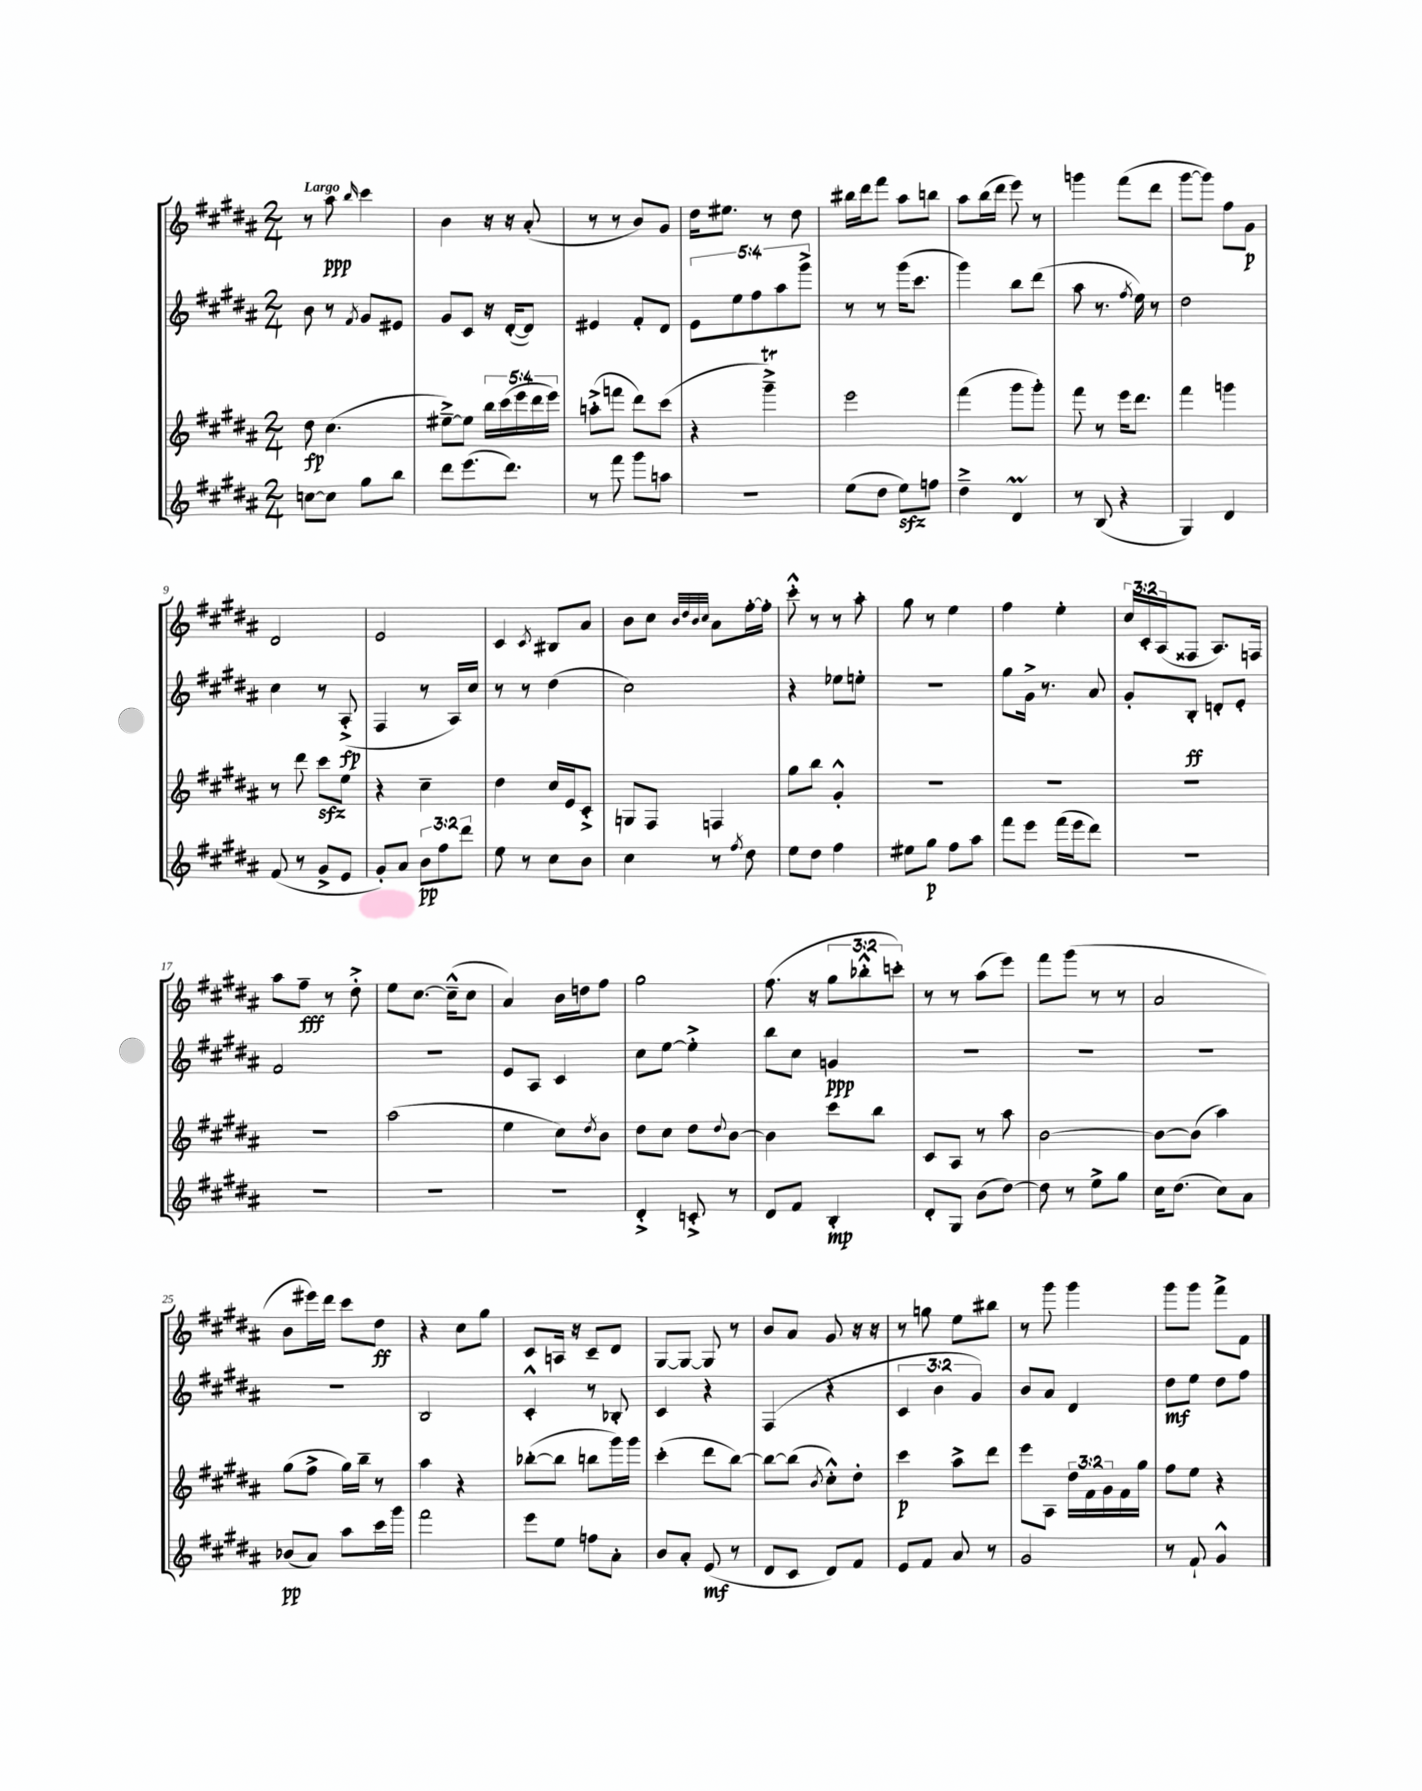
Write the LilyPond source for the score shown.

<<
\new StaffGroup <<
\new Staff = "s0" {
    \clef treble \key b \major \numericTimeSignature \time 2/4 \override Staff.TupletNumber.text = #tuplet-number::calc-fraction-text \tempo "Largo"
    r8 ais''8\ppp \grace { b''16 } cis'''4 |
    b'4 r16 r16 ais'8-.( |
    r8 r8 b'8) gis'8 |
    dis''16 eis''8. r8 dis''8 |
    bis''16 dis'''16 fis'''8 ais''8 b''8 |
    ais''8 b''16( dis'''16 e'''8) r8 |
    g'''4 fis'''8( dis'''8 |
    gis'''8~ gis'''8) fis''8 gis'8\p |
    dis'2 |
    e'2 |
    cis'4 \acciaccatura { cis'8 } bis8 ais'8 |
    b'8 cis''8 \grace { b'32 dis''32 b'32 cis''32 } ais'8 fis''16~-. fis''16-. |
    cis'''8-.-^ r8 r8 ais''8-. |
    gis''8 r8 e''4 |
    fis''4 e''4-. |
    \tuplet 3/2 { cis''16 cis'16-. ais16( } fisis8 ais8.) f16 |
    ais''8 fis''8--\fff r8 dis''8-.-> |
    e''8 cis''8.~ cis''16---^( cis''8 |
    ais'4) b'16 d''16 fis''8 |
    gis''2 |
    fis''8.( r16 \tuplet 3/2 { gis''8 bes''8-.-^ c'''8-.) } |
    r8 r8 ais''8( e'''8) |
    fis'''8 gis'''8( r8 r8 |
    ais'2 |
    b'8 eis'''16) dis'''16 cis'''8 dis''8\ff |
    r4 cis''8 gis''8 |
    cis'8 a16 r16 cis'8-- dis'8 |
    gis8~ gis8~ gis8 r8 |
    b'8 ais'8 gis'8 r16 r16 |
    r8 g''8 e''8 bis''8 |
    r8 gis'''8 gis'''4 |
    gis'''8 gis'''8 fis'''8-> fis'8 \bar "|." |
}
\new Staff = "s1" {
    \clef treble \key b \major \numericTimeSignature \time 2/4 \override Staff.TupletNumber.text = #tuplet-number::calc-fraction-text
    b'8 r8 \acciaccatura { fis'8 } gis'8 eis'8 |
    gis'8 cis'8 r16 dis'16~-.( dis'8) |
    eis'4 fis'8-. dis'8 |
    \tuplet 5/4 { e'8 e''8 fis''8 ais''8 gis'''8-> } |
    r8 r8 gis'''16( cis'''8. |
    gis'''4) b''8 dis'''8( |
    ais''8 r8. \acciaccatura { fis''8 } e''16) r8 |
    dis''2 |
    cis''4 r8 ais8-.->\fp( |
    fis4 r8 ais16) cis''16 |
    r8 r8 dis''4( |
    cis''2) |
    r4 ees''8 e''8-. |
    R2 |
    gis''8 gis'16-> r8. ais'8 |
    gis'8-. b8-.\ff d'8-. e'8-. |
    fis'2 |
    r2 |
    e'8 ais8 cis'4 |
    cis''8 e''8~ e''4-.-> |
    b''8 cis''8 g'4\ppp |
    R2 |
    R2 |
    R2 |
    R2 |
    b2 |
    cis'4-.-^ r8 bes8-. |
    cis'4 r4 |
    fis4( r4 |
    \tuplet 3/2 { cis'4 b'4 gis'4) } |
    b'8 ais'8 dis'4 |
    dis''8\mf e''8 dis''8 fis''8 \bar "|." |
}
\new Staff = "s2" {
    \clef treble \key b \major \numericTimeSignature \time 2/4 \override Staff.TupletNumber.text = #tuplet-number::calc-fraction-text
    dis''8\fp cis''4.( |
    eis''8~--->) eis''8 \tuplet 5/4 { b''16 cis'''16( e'''16 dis'''16 e'''16) } |
    a''8-.->( f'''8 dis'''8) cis'''8( |
    r4 gis'''4--->\trill) |
    e'''2 |
    fis'''4( gis'''8 gis'''8-.) |
    fis'''8 r8 e'''16 dis'''8. |
    fis'''4 g'''4 |
    r8 dis'''8 cis'''8\sfz e''8 |
    r4 cis''4-- |
    dis''4 cis''16 e'16 cis'8-.-> |
    g8 fis8 f4 |
    gis''8 b''8 gis'4-.-^ |
    R2 |
    R2 |
    R2 |
    R2 |
    ais''2( |
    e''4 cis''8) \acciaccatura { dis''8 } b'8 |
    dis''8 cis''8 dis''8 \appoggiatura { dis''8 } b'8~ |
    b'4 cis'''8 b''8 |
    cis'8 ais8 r8 ais''8 |
    b'2~ |
    b'8~ b'8( ais''4) |
    gis''8( fis''8-> gis''16) b''16-- r8 |
    ais''4 r4 |
    bes''8~-.( bes''8 b''8 gis'''16) gis'''16 |
    cis'''4-.( dis'''8 b''8~) |
    b''8~ b''8( \acciaccatura { b'8 } cis''8-.-^) dis''8-. |
    cis'''4\p ais''8-> dis'''8 |
    e'''8 ais8 \tuplet 3/2 { dis''16 fis'16 gis'16 } fis'16 gis''16 |
    fis''8 e''8 r4 \bar "|." |
}
\new Staff = "s3" {
    \clef treble \key b \major \numericTimeSignature \time 2/4 \override Staff.TupletNumber.text = #tuplet-number::calc-fraction-text
    c''8~ c''8 gis''8 b''8 |
    dis'''8 e'''8.( dis'''8.) |
    r8 fis'''8 gis'''8 a''8 |
    R2 |
    e''8( dis''8 e''8\sfz) f''8 |
    dis''4---> dis'4\prall |
    r8 b8( r4 |
    gis4) dis'4 |
    fis'8( r8 gis'8-> e'8 |
    gis'8-.) ais'8 \tuplet 3/2 { b'8\pp fis''8 dis'''8 } |
    e''8 r8 cis''8 b'8 |
    cis''4 r8 \acciaccatura { fis''8 } dis''8 |
    e''8 dis''8 fis''4 |
    eis''8 gis''8\p fis''8 ais''8 |
    fis'''8 e'''8 fis'''16( e'''16 dis'''8) |
    R2 |
    R2 |
    R2 |
    R2 |
    dis'4-.-> c'8-.-> r8 |
    dis'8 fis'8 b4-.\mp |
    dis'8-. gis8 b'8( dis''8~) |
    dis''8 r8 e''8-> gis''8 |
    cis''16 dis''8.( cis''8) ais'8 |
    bes'8\pp( ais'8) ais''8 cis'''16 gis'''16 |
    fis'''2 |
    e'''8 e''8 f''8 ais'8-. |
    b'8 ais'8-. e'8\mf( r8 |
    dis'8 cis'8 dis'8) fis'8 |
    e'8 fis'8 ais'8 r8 |
    gis'2 |
    r8 fis'8-! gis'4-^ \bar "|." |
}
>>
>>
